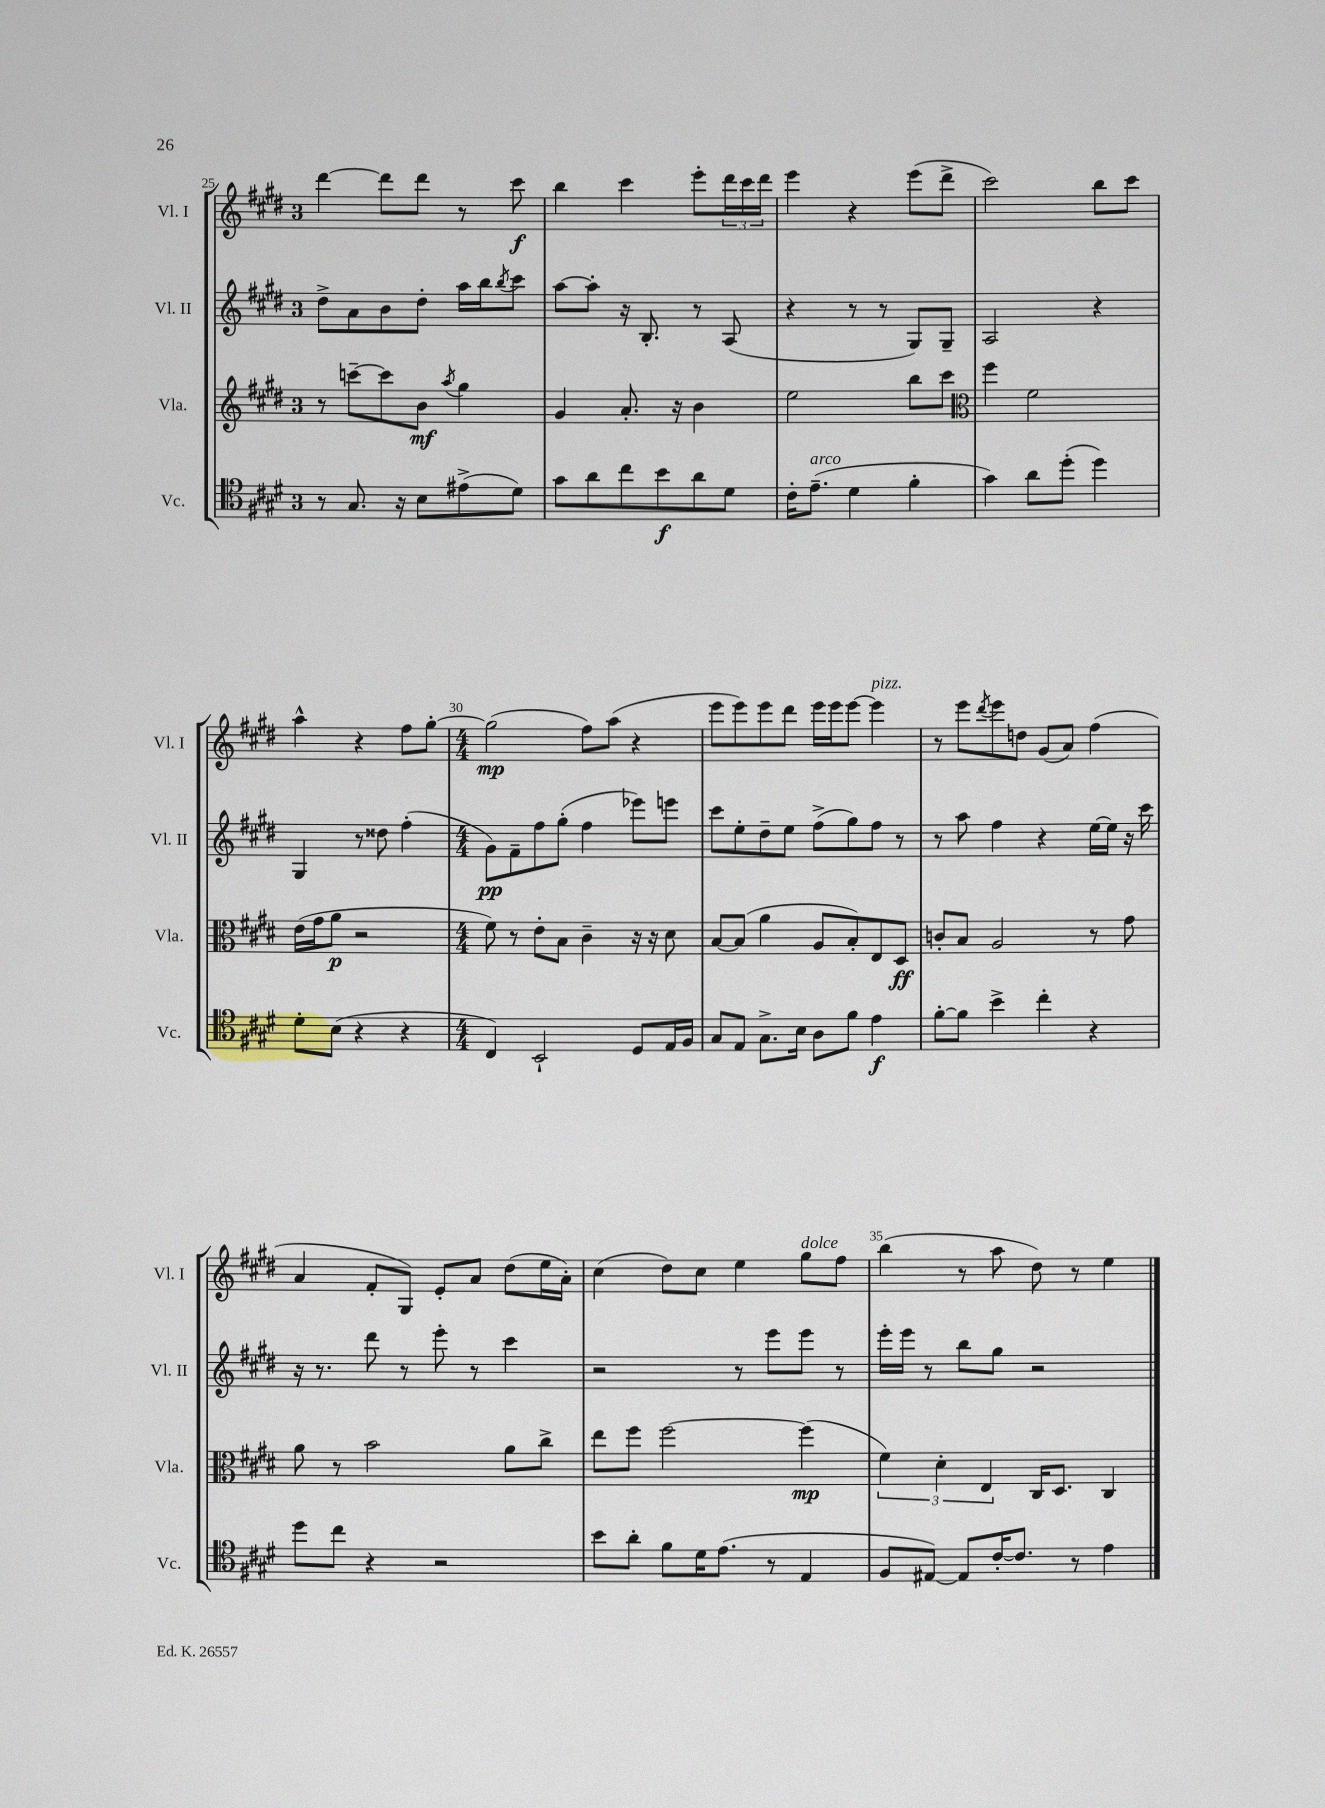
<<
\new StaffGroup <<
\new Staff = "s0" \with { instrumentName = "Vl. I" shortInstrumentName = "Vl. I" } {
    \clef treble \key e \major \once \override Staff.TimeSignature.style = #'single-digit \time 3/4
    dis'''4~ dis'''8 dis'''8 r8 cis'''8\f |
    b''4 cis'''4 e'''8-. \tuplet 3/2 { dis'''16 cis'''16 dis'''16 } |
    e'''4 r4 e'''8( dis'''8-> |
    cis'''2) b''8 cis'''8 |
    a''4-^ r4 fis''8 gis''8~-. |
    \numericTimeSignature \time 4/4 gis''2\mp( fis''8) a''8( r4 |
    e'''8 e'''8) e'''8 dis'''8 e'''16 e'''16 e'''8~ e'''4^\markup { \italic "pizz." } |
    r8 e'''8 \acciaccatura { dis'''8 } e'''8 d''8 gis'8( a'8) fis''4( |
    a'4 fis'8-. gis8) e'8-. a'8 dis''8( e''16 a'16-.) |
    cis''4( dis''8) cis''8 e''4 gis''8^\markup { \italic "dolce" } fis''8 |
    b''4( r8 a''8 dis''8) r8 e''4 \bar "|." |
}
\new Staff = "s1" \with { instrumentName = "Vl. II" shortInstrumentName = "Vl. II" } {
    \clef treble \key e \major \once \override Staff.TimeSignature.style = #'single-digit \time 3/4
    dis''8-> a'8 b'8 dis''8-. a''16 b''16 \acciaccatura { b''8 } cis'''8 |
    a''8~ a''8-. r16 b8.-. r8 a8( |
    r4 r8 r8 gis8) gis8-- |
    a2 r4 |
    gis4 r8 disis''8 fis''4-.( |
    \numericTimeSignature \time 4/4 gis'8\pp) fis'8-- fis''8 gis''8-.( fis''4 ees'''8) e'''8 |
    cis'''8 e''8-. dis''8-- e''8 fis''8->( gis''8) fis''8 r8 |
    r8 a''8 fis''4 r4 e''16~ e''16 r16 cis'''16 |
    r16 r8. dis'''8 r8 e'''8-. r8 cis'''4 |
    r2 r8 e'''8 e'''8 r8 |
    e'''16-. e'''16 r8 b''8 gis''8 r2 \bar "|." |
}
\new Staff = "s2" \with { instrumentName = "Vla." shortInstrumentName = "Vla." } {
    \clef treble \key e \major \once \override Staff.TimeSignature.style = #'single-digit \time 3/4
    r8 c'''8~-- c'''8 b'8\mf \acciaccatura { a''8 } gis''4 |
    gis'4 a'8.-. r16 b'4 |
    e''2 b''8 cis'''8 |
    \clef alto fis''4 fis'2 |
    e'16( gis'16 a'8\p r2 |
    \numericTimeSignature \time 4/4 fis'8) r8 e'8-. b8 cis'4-- r16 r16 dis'8 |
    b8~ b8( a'4 a8 b8-.) e8 dis8\ff |
    c'8-. b8 a2 r8 gis'8 |
    a'8 r8 b'2 a'8 cis''8-> |
    e''8 fis''8 fis''2~ fis''4\mp( |
    \tuplet 3/2 { fis'4) dis'4-. e4 } cis16 dis8. cis4 \bar "|." |
}
\new Staff = "s3" \with { instrumentName = "Vc." shortInstrumentName = "Vc." } {
    \clef tenor \key e \major \once \override Staff.TimeSignature.style = #'single-digit \time 3/4
    r8 gis8. r16 b8 eis'8->( dis'8) |
    gis'8 a'8 cis''8 b'8\f a'8 dis'8 |
    cis'16-. e'8.--^\markup { \italic "arco" }( dis'4 fis'4-. |
    gis'4) a'8 dis''8-.( dis''4) |
    dis'8-. b8( r4 r4 |
    \numericTimeSignature \time 4/4 cis4) b,2-! dis8 e16 fis16 |
    gis8 e8 gis8.-> b16 a8 fis'8 e'4\f |
    fis'8~-. fis'8 b'4-> cis''4-. r4 |
    dis''8 cis''8 r4 r2 |
    b'8 a'8-. fis'8 dis'16 e'8.( r8 e4 |
    fis8 eis8~) eis8 cis'16~-. cis'8. r8 e'4 \bar "|." |
}
>>
>>
\layout { \context { \Score currentBarNumber = #25 \override BarNumber.break-visibility = ##(#f #t #t) barNumberVisibility = #(every-nth-bar-number-visible 5) } }
